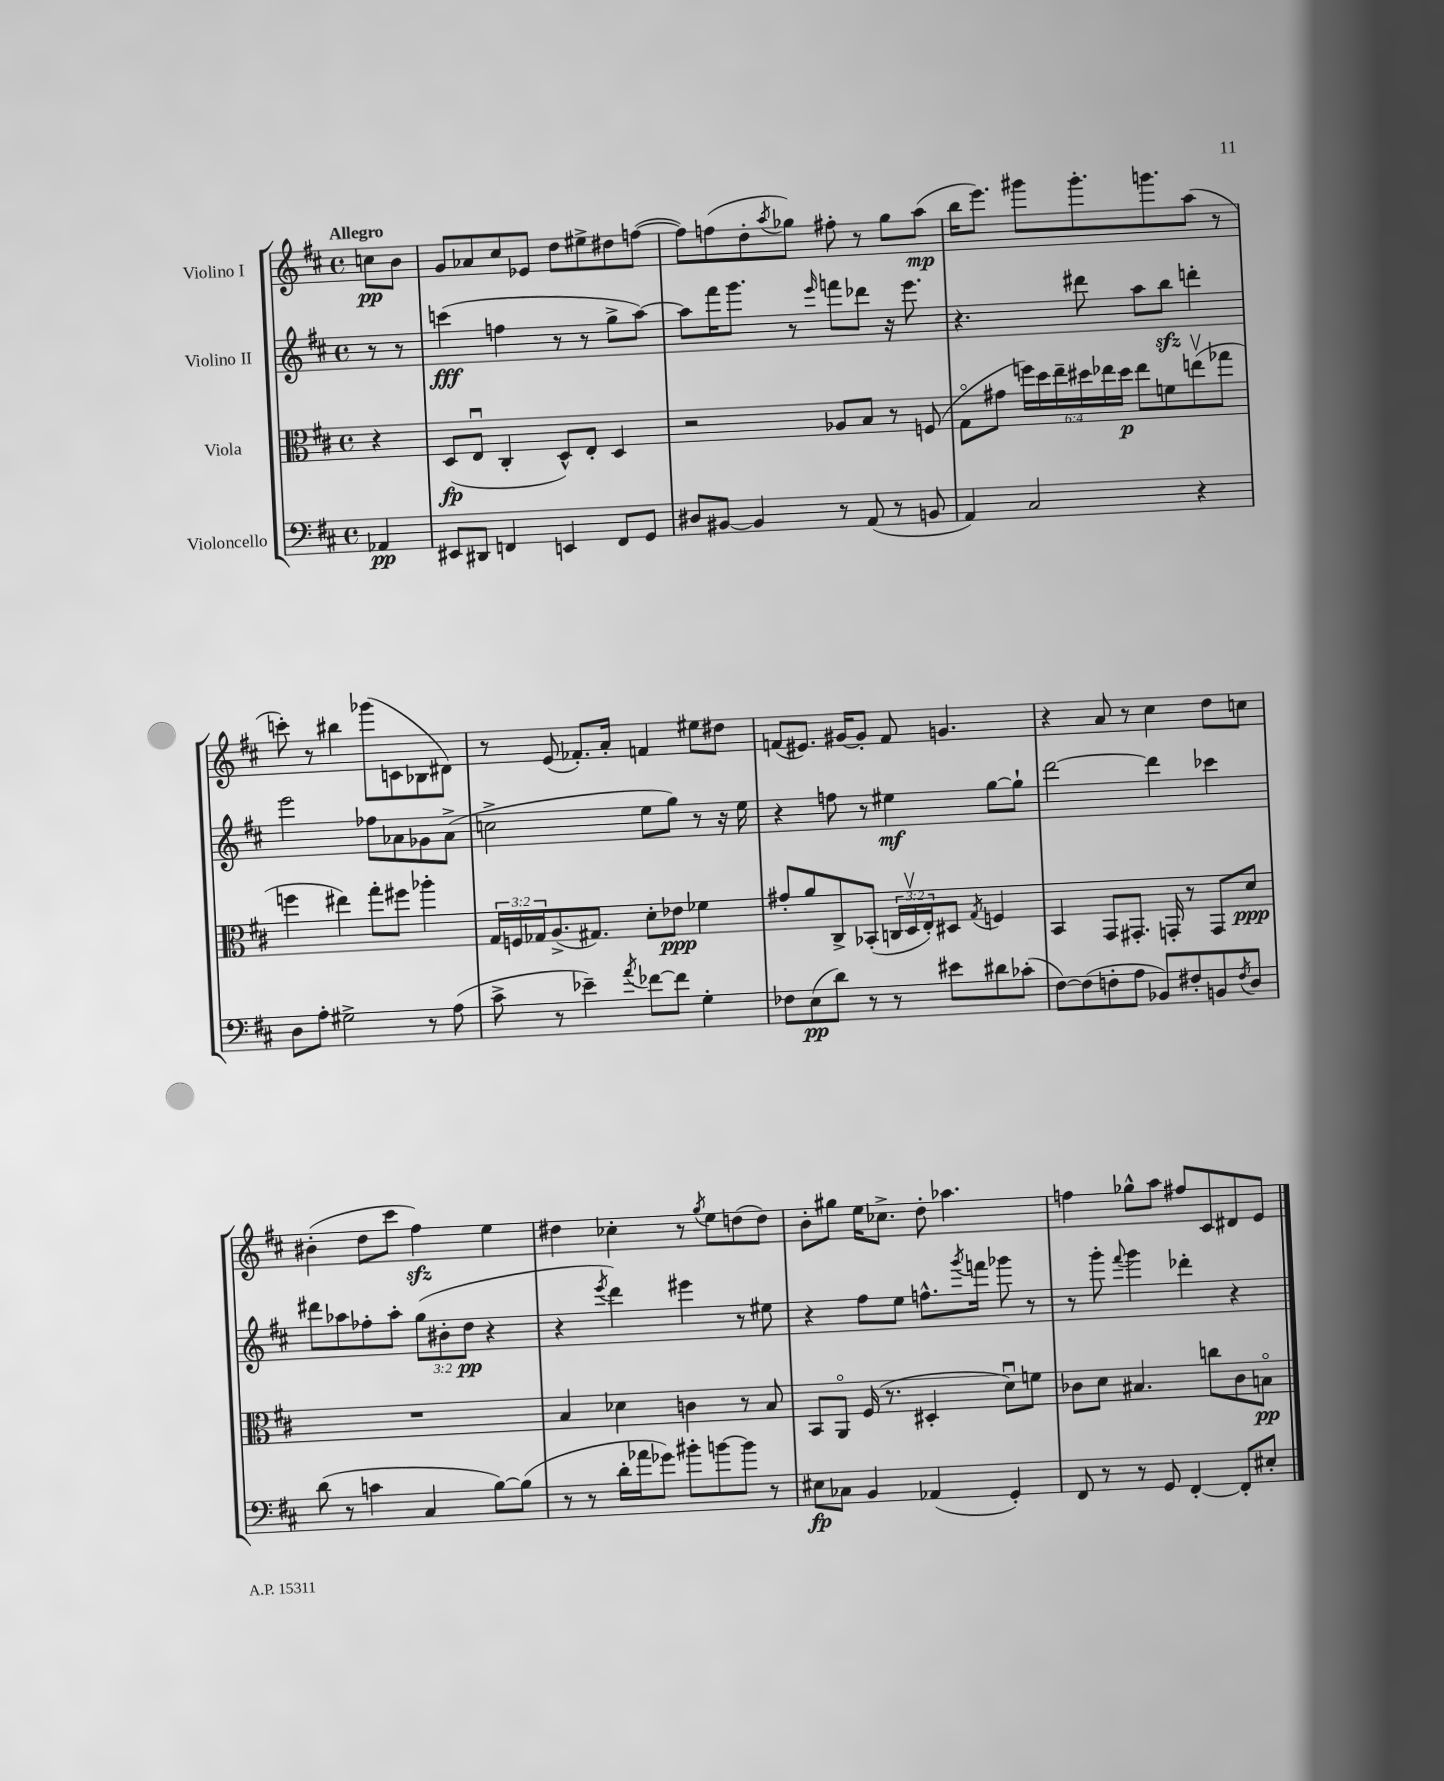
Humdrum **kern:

**kern	**kern	**kern	**kern
*staff4	*staff3	*staff2	*staff1
*clefF4	*clefC3	*clefG2	*clefG2
*k[f#c#]	*k[f#c#]	*k[f#c#]	*k[f#c#]
*M4/4	*M4/4	*M4/4	*M4/4
*met(c)	*met(c)	*met(c)	*met(c)
4AA-/	4r	8r	8cc\L
.	.	8r	8b\J
=	=	=	=
8EE#/L	(8D/L	(4ccc\	8g/L
8DD#/J	8Eu/J	.	8a-/
4FF/	4C#'/	4ff\	8cc#/
.	.	.	8e-/J
4EE/	8D^^/L)	8r	8dd\L
.	8E'/J	8r	8ee#^\
8FF/L	4D/	8gg^\L	8dd#\
8GG/J	.	[8aa\J)	([8ff\J
=	=	=	=
8D#/L	2r	8aa\]L	8ff\]L)
[8BB#/J	.	16fff#\K	(8ff\
.	.	8.ggg\J	.
4BB#/]	.	.	8dd'\
.	.	.	8qaa/
.	.	8r	8gg-\J)
.	.	16qqeee/	.
8r	8A-/L	8fff\L	8ff#'\
(8AA/	8B/J	8ddd-\J	8r
8r	8r	16r	8gg-\L
.	.	8.eee\	.
8BB/	(8F/	.	(8aa\J
=	=	=	=
4AA/)	8Go\L	4.r	16bb\LK
.	.	.	8.eee\J)
.	8g#\J	.	.
2C#/	24ff\LL)	.	8ggg#\L
.	24dd\	.	.
.	24ee~\	.	.
.	24dd#\	8ddd#\	8.ggg#'\
.	24ee-\	.	.
.	24dd#\JJ	.	.
.	8ee-\L	8aa\L	.
.	.	.	8.ggg\
.	8f\	8bb\J	.
4r	(8eev\	4ddd'\	(8aa\J
.	8gg-\J	.	8r
=	=	=	=
8D\L	4ff\	2eee\	8ccc'\)
8A'\J	.	.	8r
2G#^\	4ee#\)	.	4bb#\
.	8gg'\L	8ff-\L	(8ggg-\L
.	8ff#\J	8a-\	8c\
8r	4aa-'\	8g-\	8B-\
(8A\	.	(8a-^\J	8d#\J)
=	=	=	=
8c#^\	24G/LL	2cc^\	8r
.	24F/	.	.
.	24G-/J	.	.
8r	(8.A^/	.	(8e/
4e-~\)	.	.	8.f-'/L)
.	8.G#/J)	.	.
.	.	.	16a'/Jk
8qa/	.	.	.
[8f-\L	8d'\L	8ee\L	4f/
8f-\]J	8e-\J	8gg\J)	.
4G'\	4f-\	8r	8ee#\L
.	.	16r	8dd#\J
.	.	16ee\	.
=	=	=	=
8F-\L	8g#'/L	4r	(8f/L
(8E\	8a/	.	8.e#/J)
8d\J)	8C#^/	8ff\	.
.	.	.	[16g#/LK
8r	(8BB-'/J	8r	8g#'/]J
8r	24C/LL	4ee#\	8f/
.	24Dv/	.	.
.	24E'/J)	.	.
8e#\L	8D#/J	.	4.g/
.	8qG/	.	.
8d#\	4F/	[8gg\L	.
(8c-'\J	.	8gg`\]J	.
=	=	=	=
[8F#\L)	4BB/	[2ddd\	4r
(8F#\]	.	.	.
8F'\	8GG/L	.	8a/
8A\J	8.GG#'/J	.	8r
8BB-/L)	.	4ddd\]	4cc#\
.	16GG'/	.	.
8F#'/	8r	.	.
8BB/	8GG/L	4ccc-\	8dd\L
8qF#/	.	.	.
8D/J	8d/J	.	8cc\J
=	=	=	=
(8d\	1r	8ddd#\L	(4b#'\
8r	.	8aa-\	.
4c\	.	8ff-'\	8dd\L
.	.	8aa-'\J	8ccc#\J
4C#/	.	(12gg\L	4ff#\)
.	.	12b#'\	.
.	.	12dd\J	.
[8B\L)	.	4r	4ee\
(8B\]J	.	.	.
=	=	=	=
8r	4B/	4r	4dd#\
8r	.	.	.
.	.	8qeee/	.
16d'\LL	4d-\	4ddd\)	4cc-'\
16a-\J	.	.	.
8g-\J)	.	.	.
8b#'\L	4c\	4eee#\	8r
.	.	.	8qgg/
[8b\	.	.	8ee\L
8b\]J	8r	8r	(8dd\
8r	8B/	8ee#\	8dd\J)
=	=	=	=
8E#\L	8BB/L	4r	8b'\L
8C-\J	8AAo/J	.	8gg#\J
4BB/	(16F#/	8ff#\L	16ee\LK
.	8.r	.	8.cc-^\J
.	.	8ee\J	.
(4AA-/	4D#'/	8.ff^^\L	8dd'\
.	.	.	4.aa-\
.	.	8qggg/	.
.	.	16fff\Jk	.
4GG'/)	8du\L)	8ggg-\	.
.	8f\J	8r	.
=	=	=	=
8FF#/	8c-\L	8r	4ff\
8r	8d\J	8ggg'\	.
.	.	8qqfff#/	.
8r	4.B#/	4ggg\	8gg-^^\L
8GG/	.	.	8aa\J
[4FF#'/	.	4ddd-'\	8ff#/L
.	8cc\L	.	8c#/
8FF#'/]L	8c-\	4r	8d#/
8E#'/J	8Bo\J	.	8e/J
==	==	==	==
*-	*-	*-	*-
